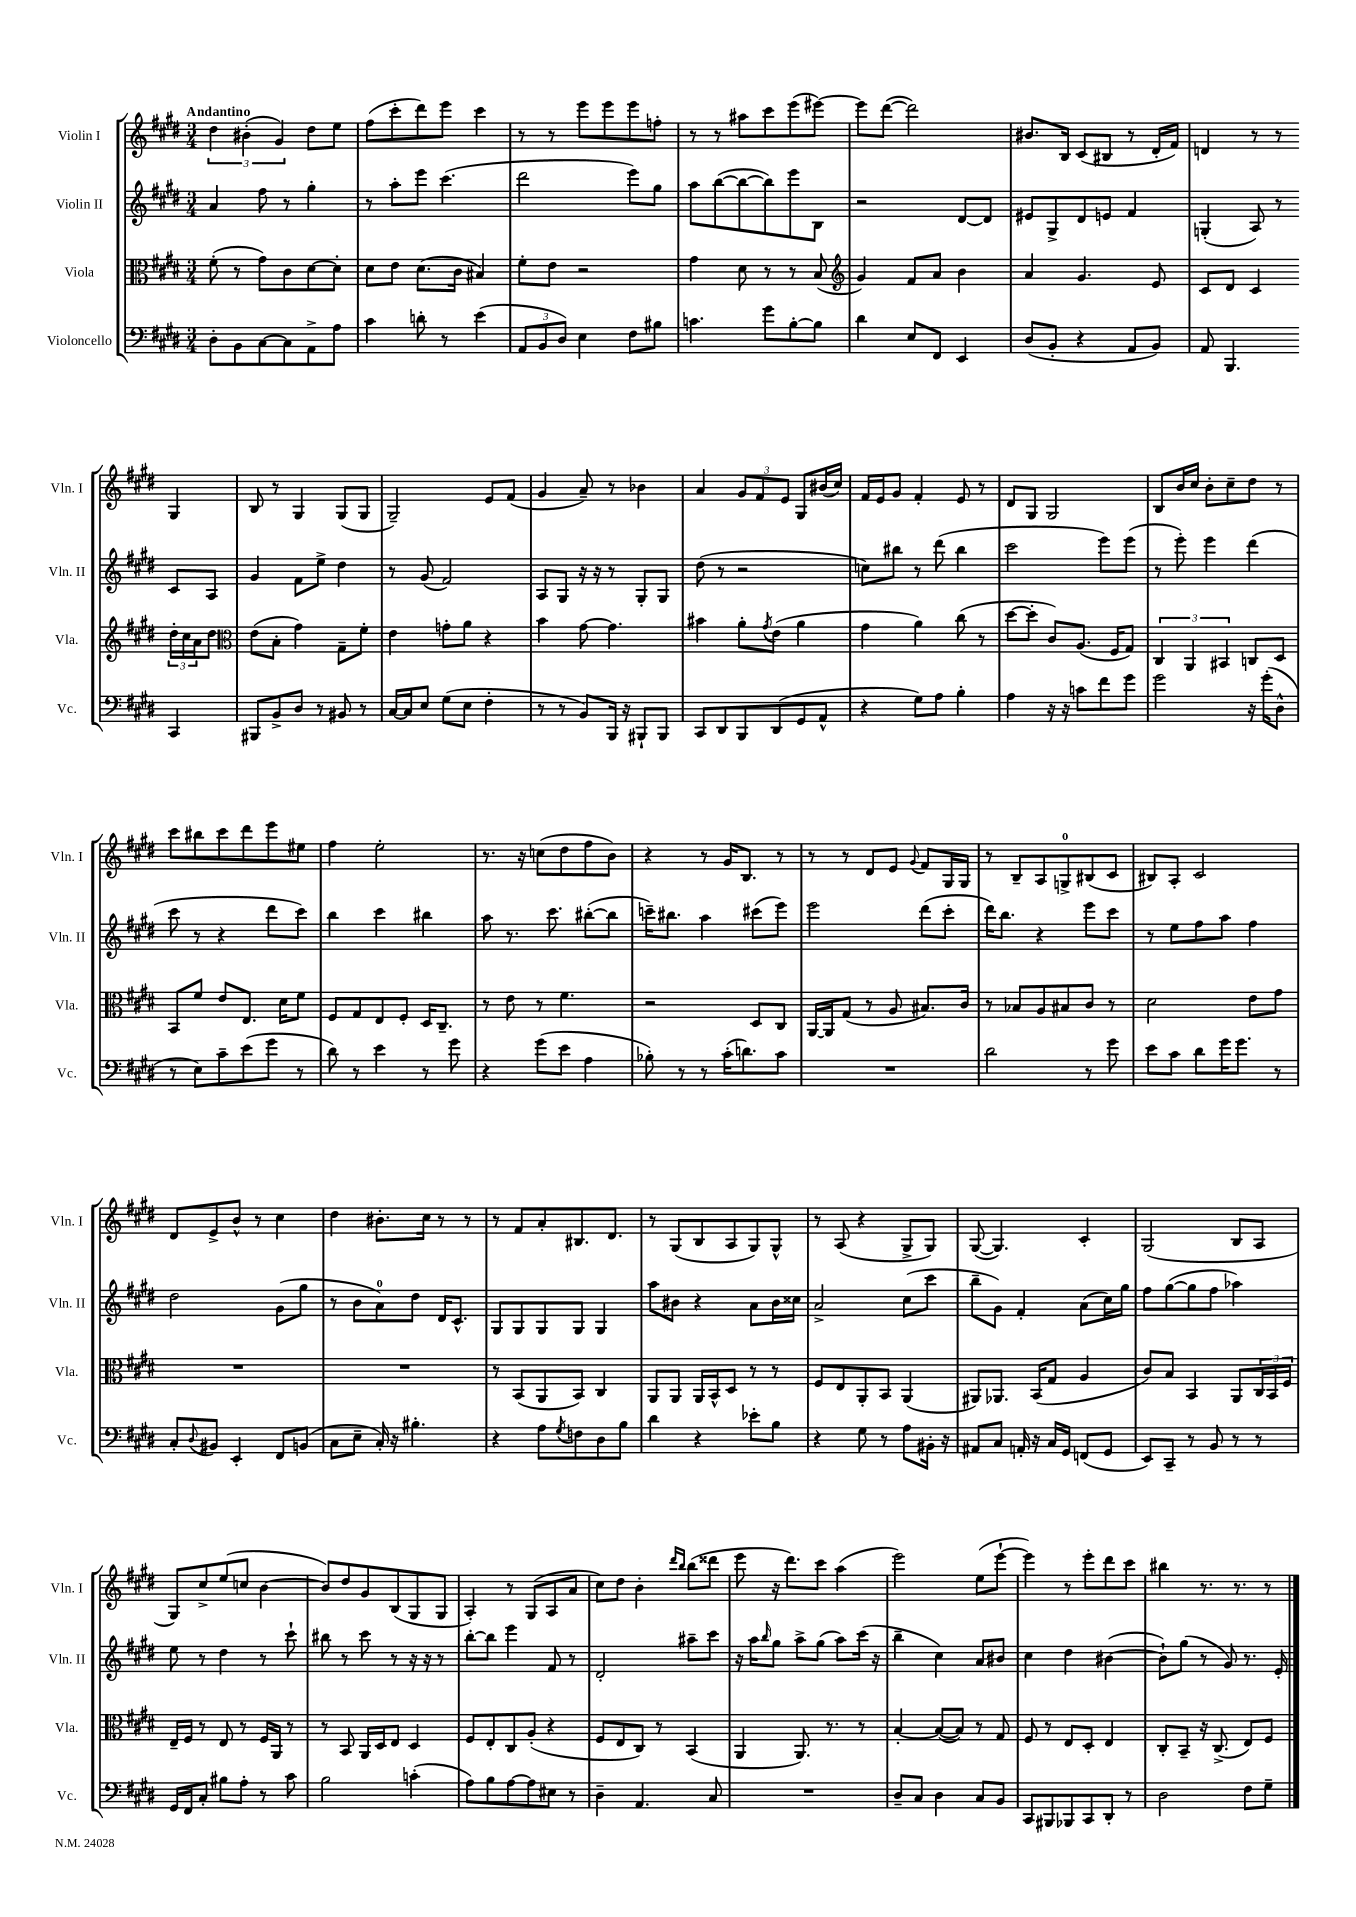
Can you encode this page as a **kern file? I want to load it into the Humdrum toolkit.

**kern	**kern	**kern	**kern
*staff4	*staff3	*staff2	*staff1
*clefF4	*clefC3	*clefG2	*clefG2
*k[f#c#g#d#]	*k[f#c#g#d#]	*k[f#c#g#d#]	*k[f#c#g#d#]
*M3/4	*M3/4	*M3/4	*M3/4
8D#'\L	(8f#'\	4a/	6dd#\
8BB\	8r	.	.
.	.	.	(6b#'\
[8C#\	8g#\L)	8ff#\	.
.	.	.	6g#/)
8C#\]	8c#\	8r	.
8AA^\	[8d#\	4gg#'\	8dd#\L
8A\J	8d#'\]J	.	8ee\J
=	=	=	=
4c#\	8d#\L	8r	(8ff#\L
.	8e\J	8aa'\L	8ccc#'\
8d'\	(8.d#\L	8eee\J	8ddd#\)
8r	.	(4.ccc#\	8eee\J
.	16c#\Jk	.	.
(4e\	4B#/)	.	4ccc#\
=	=	=	=
12AA/L	8f#'\L	2ddd#\	8r
12BB/	.	.	.
.	8e\J	.	8r
12D#/J)	.	.	.
4E\	2r	.	8eee\L
.	.	.	8eee\
8F#\L	.	8eee\L)	8eee\
8B#\J	.	8gg#\J	8ff'\J
=	=	=	=
4.c\	4g#\	8aa\L	8r
.	.	([8bb\	8r
.	8d#\	8bb\_	8aa#\L
8g#\L	8r	8bb\])	8ccc#\
[8B'\	8r	8eee\	(8eee\
8B\]J	(8B/	8B\J	[8eee#\J)
=	=	=	=
*	*clefG2	*	*
4d#\	4g#/)	2r	8eee#\]L
.	.	.	([8ddd#\J
8E/L	8f#/L	.	2ddd#\])
8FF#/J	8a/J	.	.
4EE/	4b\	[8d#/L	.
.	.	8d#/]J	.
=	=	=	=
(8D#/L	4a/	8e#/L	8.b#/L
8BB'/J	.	8G#^/	.
.	.	.	16B/Jk
4r	4.g#/	8d#/	(8c#/L
.	.	8e/J	8B#/J
8AA/L	.	4f#/	8r
8BB/J)	8e/	.	16d#'/LL
.	.	.	16f#/JJ)
=	=	=	=
8AA/	8c#/L	(4G'/	4d/
4.BBB/	8d#/J	.	.
.	4c#/	8A/)	8r
.	.	8r	8r
4CC#/	24dd#'\LL	8c#/L	4G#/
.	24cc#\	.	.
.	24a\J	.	.
.	8dd#\J	8A/J	.
=	=	=	=
*	*clefC3	*	*
8BBB#/L	(8e\L	4g#/	8B/
8BB^/	8B'\J	.	8r
8D#/J	4g#\)	8f#\L	4G#/
8r	.	8ee^\J	.
8BB#/	8G#~\L	4dd#\	(8G#/L
8r	8f#'\J	.	8G#/J
=	=	=	=
[16C#/LL	4e\	8r	2G#~/)
16C#/]J	.	.	.
8E/J	.	(8g#/	.
(8G#\L	8g'\L	2f#/)	.
8E\J	8a\J	.	.
4F#'\	4r	.	8e/L
.	.	.	(8f#/J
=	=	=	=
8r	4b\	8A/L	4g#/
8r	.	8G#/J	.
8BB/L)	[8g#\	16r	8a~/)
.	.	16r	.
16BBB/Jk	4.g#\]	8r	8r
16r	.	.	.
8BBB#`/L	.	8G#'/L	4b-\
8BBB#/J	.	8G#/J	.
=	=	=	=
8CC#/L	4b#\	(8dd#\	4a/
8DD#/	.	8r	.
8BBB/	8a'\L	2r	12g#/L
.	.	.	12f#/
.	8qg#/	.	.
(8DD#/	(8e\J	.	.
.	.	.	12e/J
8GG#/	4a\	.	8G#/L
8AA^^/J	.	.	(16b#/L
.	.	.	16cc#/JJ)
=	=	=	=
4r	4g#\	8cc\L)	16f#/LL
.	.	.	16e/J
.	.	8bb#\J	8g#/J
8G#\L)	4a\)	8r	4f#'/
8A\J	.	(8ddd#\	.
4B'\	(8cc#\	4bb#\	8e/
.	8r	.	8r
=	=	=	=
4A\	[8dd#\L	2ccc#\	8d#/L
.	8dd#'\]J	.	8G#/J
16r	8c#/L)	.	2G#/
16r	.	.	.
8c\L	(8.A/J	.	.
8f#\	.	8eee\L)	.
.	16F#/LK	.	.
8g#\J	8G#/J)	(8eee\J	.
=	=	=	=
2g#\	6C#/	8r	8B/L
.	.	8eee'\)	16b/L
.	6AA/	.	.
.	.	.	16cc#/JJ
.	.	4eee\	8b'\L
.	6BB#/	.	.
.	.	.	8cc#~\
16r	8C/L	(4ddd#\	8dd#\J
(16g#'\LK	.	.	.
8D#^^\J	8D#/J	.	8r
=	=	=	=
8r	8BB/L	8ccc#\	8ccc#\L
8E\L)	8f#/J	8r	8bb#\
8c#~\	8e/L	4r	8ccc#\
(8e\	8.E/J	.	8ddd#\
8g#\J	.	8ddd#\L	8eee\
.	16d#\LK	.	.
8r	8f#\J	8ccc#\J)	8ee#\J
=	=	=	=
8d#\)	8F#/L	4bb\	4ff#\
8r	8G#/	.	.
4e\	8E/	4ccc#\	2ee'\
.	8F#'/J	.	.
8r	16D#/LK	4bb#\	.
.	8.C#~/J	.	.
8g#\	.	.	.
=	=	=	=
4r	8r	8aa\	8.r
.	8e\	8.r	.
.	.	.	16r
(8g#\L	8r	.	(8cc\L
.	.	8.ccc#\	.
8e\J	4.f#\	.	8dd#\
4A\	.	([8bb#'\L	8ff#\
.	.	8bb#\]J	8b\J)
=	=	=	=
8B-'\)	2r	16ccc~\LK)	4r
.	.	8.bb#\J	.
8r	.	.	.
8r	.	4aa\	8r
(16c#'\LK	.	.	16g#/LK
8.d\)	.	.	8.B/J
.	8D#/L	(8ccc#\L	.
8c#\J	8C#/J	8eee\J)	8r
=	=	=	=
2.r	[16AA/LL	2eee\	8r
.	16AA/]J	.	.
.	(8G#/J	.	8r
.	8r	.	8d#/L
.	8A/	.	8e/J
.	.	.	8qqg#/
.	8.B#/L)	(8ddd#\L	8f#/L
.	.	8ccc#'\J	16G#/L
.	16c#/Jk	.	16G#/JJ
=	=	=	=
2d#\	8r	16ddd#\LK)	8r
.	.	8.bb\J	.
.	8B-/L	.	8B~/L
.	8A/	4r	8A/
.	8B#/	.	8G^/
8r	8c#/J	8eee\L	(8B#/
8g#\	8r	8ccc#\J	8c#/J
=	=	=	=
8e\L	2d#\	8r	8B#/L)
8c#\J	.	8ee\L	8A'/J
8d#\L	.	8ff#\	2c#/
16g#\K	.	8aa\J	.
8.g#\J	.	.	.
.	8e\L	4ff#\	.
8r	8g#\J	.	.
=	=	=	=
8C#'/L	2.r	2dd#\	8d#/L
8qqD#/	.	.	.
8BB#/J	.	.	8e^/
4EE'/	.	.	8b^^/J
.	.	.	8r
8FF#/L	.	(8g#\L	4cc#\
(8BB/J	.	8gg#\J	.
=	=	=	=
8C#\L	2.r	8r	4dd#\
8E~\J	.	8b\L	.
16C#'/)	.	8a\)	8.b#'\L
16r	.	.	.
4.B#'\	.	8dd#\J	.
.	.	.	16cc#\Jk
.	.	16d#/LK	8r
.	.	8.c#^^/J	.
.	.	.	8r
=	=	=	=
4r	8r	8G#/L	8r
.	(8BB/L	8G#/	8f#/L
8A\L	8AA/	8G#/	8a'/
8qG#/	.	.	.
8F\	8BB/J)	8G#/J	8.B#/
8D#\	4C#/	4G#/	.
.	.	.	8.d#/J
8B\J	.	.	.
=	=	=	=
4d#\	8AA/L	8aa\L	8r
.	8AA/J	8b#\J	(8G#/L
4r	16AA/LL	4r	8B/
.	16BB^^/J	.	.
.	8D#/J	.	8A/
8e-'\L	8r	8a\L	8G#/)
8B\J	8r	16b#\L	8G#^^/J
.	.	16cc##\JJ	.
=	=	=	=
4r	8F#/L	2a^/	8r
.	8E/	.	(8A/
8G#\	8AA'/	.	4r
8r	8BB/J	.	.
8A\L	(4AA/	(8cc#\L	8G#^/L
16BB#'\Jk	.	8ccc#\J	8G#/J)
16r	.	.	.
=	=	=	=
8AA#/L	8AA#/L)	8bb~\L	([8G#/
8C#/J	8.AA-/J	8g#\J)	4.G#/])
16AA'/	.	4f#'/	.
16r	(16BB/LK	.	.
16C#/LL	8G#/J	.	.
16GG#/JJ	.	.	.
(8FF/L	4A/	(8a\L	4c#'/
8GG#/J	.	16cc#\L)	.
.	.	16gg#\JJ	.
=	=	=	=
8EE/L)	8c#/L)	8ff#\L	(2G#/
8CC#~/J	8B/J	([8gg#\	.
8r	4BB/	8gg#\]	.
8BB/	.	8ff#\J	.
8r	8AA/L	4aa-\)	8B/L
8r	24C#/L	.	8A/J
.	24BB/	.	.
.	24F#/JJ	.	.
=	=	=	=
16GG#/LL	16E~/LL	8ee\	8G#/L)
16FF#/J	16F#/JJ	.	.
8C#'/J	8r	8r	8cc#^/
8B#\L	8E/	4dd#\	(8ee/
8A'\J	8r	.	8cc/J
8r	16F#/LL	8r	[4b\
.	16AA/JJ	.	.
8c#\	8r	8ccc#`\	.
=	=	=	=
2B\	8r	8bb#\	8b/]L)
.	8BB/	8r	8dd#/
.	16AA/LL	8ccc#\	8g#/
.	16D#/J	.	.
.	8E/J	8r	(8B/
(4c'\	4D#/	16r	8G#/
.	.	16r	.
.	.	8r	8G#/J
=	=	=	=
8A\L)	8F#/L	[8bb'\L	4A'/)
8B\	8E'/	8bb\]J	.
[8A\	8C#/	4eee\	8r
8A\]	(8A'/J	.	(8G#/L
8E#\J	4r	8f#/	8A/
8r	.	8r	8a/J
=	=	=	=
4D#~\	8F#/L	2d#'/	8cc#\L)
.	8E/	.	8dd#\J
4.AA/	8C#/J)	.	4b'\
.	8r	.	.
.	.	.	16qqddd#/LL
.	.	.	16qqbb/JJ
.	(4BB/	8aa#~\L	(8bb\L
8C#/	.	8ccc#\J	8ddd##\J
=	=	=	=
2.r	4AA/	16r	8eee\
.	.	16aa\LK	.
.	.	16qqbb/	.
.	.	8gg#\J	16r
.	.	.	8.ddd#\L)
.	8.AA/)	8aa^\L	.
.	.	(8gg#\J	8ccc#\J
.	8.r	.	.
.	.	8aa\L)	(4aa\
.	8r	(16ccc#\Jk	.
.	.	16r	.
=	=	=	=
8D#~/L	[4B'/	4bb~\	2eee\)
8C#/J	.	.	.
4D#\	(8B/_L	4cc#\)	.
.	8B/]J)	.	.
8C#/L	8r	8a/L	(8ee\L
8BB/J	8G#/	8b#/J	[8eee`\J
=	=	=	=
8CC#/L	8F#/	4cc#\	4eee\])
8BBB#/	8r	.	.
8BBB-/	8E/L	4dd#\	8r
8CC#/	8D#'/J	.	8eee'\L
8DD#'/J	4E/	([4b#\	8ddd#\
8r	.	.	8ccc#\J
=	=	=	=
2D#\	8C#'/L	8b#`\]L)	4bb#\
.	8BB~/J	(8gg#\J	.
.	16r	8r	8.r
.	(8.C#^/	.	.
.	.	8g#/)	.
.	.	.	8.r
8F#\L	8E/L)	8.r	.
8G#~\J	8F#/J	.	8r
.	.	16e'/	.
==	==	==	==
*-	*-	*-	*-
